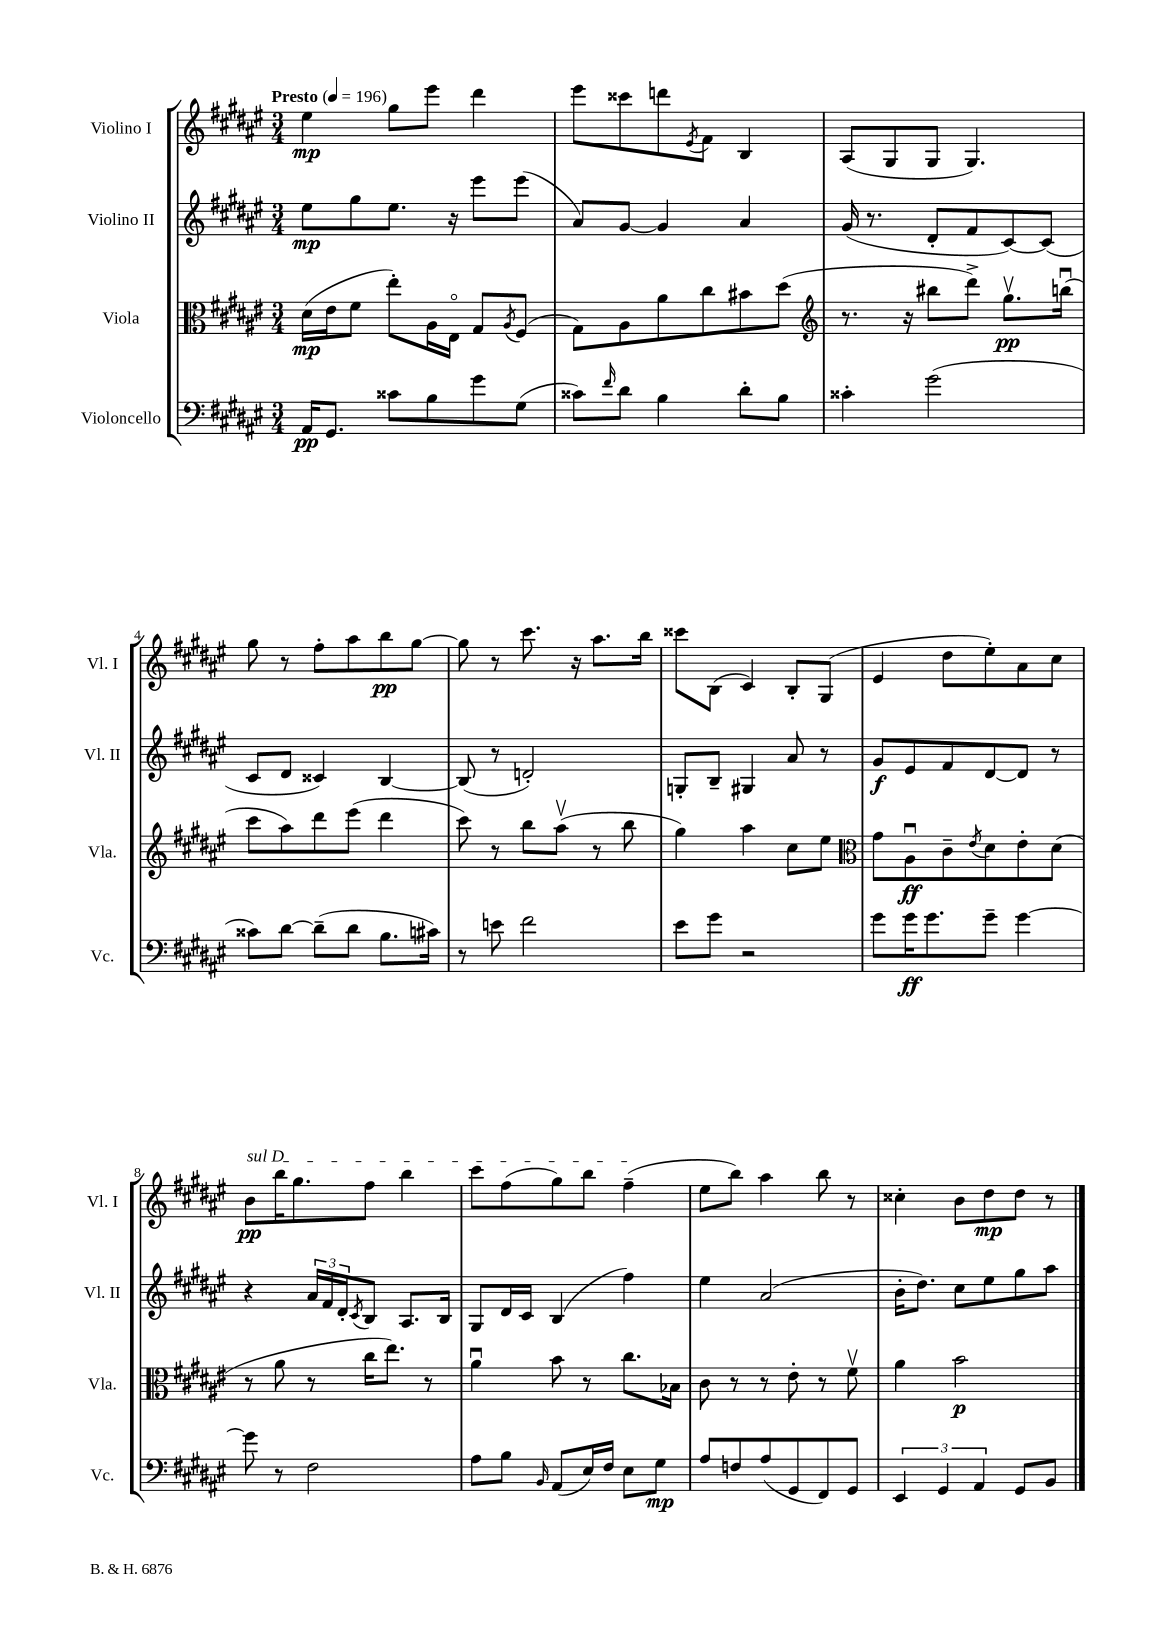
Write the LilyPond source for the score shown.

<<
\new StaffGroup <<
\new Staff = "s0" \with { instrumentName = "Violino I" shortInstrumentName = "Vl. I" } {
    \clef treble \key fis \major \numericTimeSignature \time 3/4 \tempo "Presto" 4 = 196
    eis''4\mp gis''8 eis'''8 dis'''4 |
    eis'''8 cisis'''8 d'''8 \acciaccatura { eis'8 } fis'8 b4 |
    ais8( gis8 gis8 gis4.) |
    gis''8 r8 fis''8-. ais''8 b''8\pp gis''8~ |
    gis''8 r8 cis'''8. r16 ais''8. b''16 |
    cisis'''8 b8( cis'4) b8-. gis8( |
    eis'4 dis''8 eis''8-.) ais'8 cis''8 |
    \once \override TextSpanner.bound-details.left.text = \markup { \italic "sul D" } b'8\pp\startTextSpan b''16 gis''8. fis''8 b''4 |
    cis'''8 fis''8( gis''8) b''8 fis''4--\stopTextSpan( |
    eis''8 b''8) ais''4 b''8 r8 |
    cisis''4-. b'8 dis''8\mp dis''8 r8 \bar "|." |
}
\new Staff = "s1" \with { instrumentName = "Violino II" shortInstrumentName = "Vl. II" } {
    \clef treble \key fis \major \numericTimeSignature \time 3/4
    eis''8\mp gis''8 eis''8. r16 eis'''8 eis'''8( |
    ais'8) gis'8~ gis'4 ais'4 |
    gis'16( r8. dis'8-. fis'8 cis'8~) cis'8( |
    cis'8 dis'8 cisis'4) b4~ |
    b8( r8 d'2-.) |
    g8-. b8-- gis4 ais'8 r8 |
    gis'8\f eis'8 fis'8 dis'8~ dis'8 r8 |
    r4 \tuplet 3/2 { ais'16 fis'16 dis'16-. } \acciaccatura { cis'8 } b8 ais8. b16 |
    gis8 dis'16 cis'16 b4( fis''4) |
    eis''4 ais'2( |
    b'16-. dis''8.) cis''8 eis''8 gis''8 ais''8 \bar "|." |
}
\new Staff = "s2" \with { instrumentName = "Viola" shortInstrumentName = "Vla." } {
    \clef alto \key fis \major \numericTimeSignature \time 3/4
    dis'16\mp( eis'16 fis'8 eis''8-.) ais16 eis16\flageolet gis8 \acciaccatura { ais8 } fis8( |
    gis8) ais8 ais'8 cis''8 bis'8 dis''8( |
    \clef treble r8. r16 bis''8 dis'''8->) gis''8.\upbow\pp b''16\downbow( |
    cis'''8 ais''8) dis'''8 eis'''8( dis'''4 |
    cis'''8) r8 b''8 ais''8\upbow( r8 b''8 |
    gis''4) ais''4 cis''8 eis''8 |
    \clef alto gis'8 ais8\downbow\ff cis'8-- \acciaccatura { eis'8 } dis'8 eis'8-. dis'8( |
    r8 ais'8 r8 cis''16 eis''8.) r8 |
    ais'4\downbow b'8 r8 cis''8. bes16 |
    cis'8 r8 r8 eis'8-. r8 fis'8\upbow |
    ais'4 b'2\p \bar "|." |
}
\new Staff = "s3" \with { instrumentName = "Violoncello" shortInstrumentName = "Vc." } {
    \clef bass \key fis \major \numericTimeSignature \time 3/4
    ais,16\pp gis,8. cisis'8 b8 gis'8 gis8( |
    cisis'8) \grace { fis'16 } dis'8 b4 dis'8-. b8 |
    cisis'4-. gis'2( |
    cisis'8) dis'8~ dis'8--( dis'8 b8. cis'16) |
    r8 e'8 fis'2 |
    eis'8 gis'8 r2 |
    gis'8 gis'16\ff gis'8. gis'8-- gis'4~ |
    gis'8 r8 fis2 |
    ais8 b8 \grace { b,16 } ais,8( eis16) fis16 eis8 gis8\mp |
    ais8 f8 ais8( gis,8 fis,8) gis,8 |
    \tuplet 3/2 { eis,4 gis,4 ais,4 } gis,8 b,8 \bar "|." |
}
>>
>>
